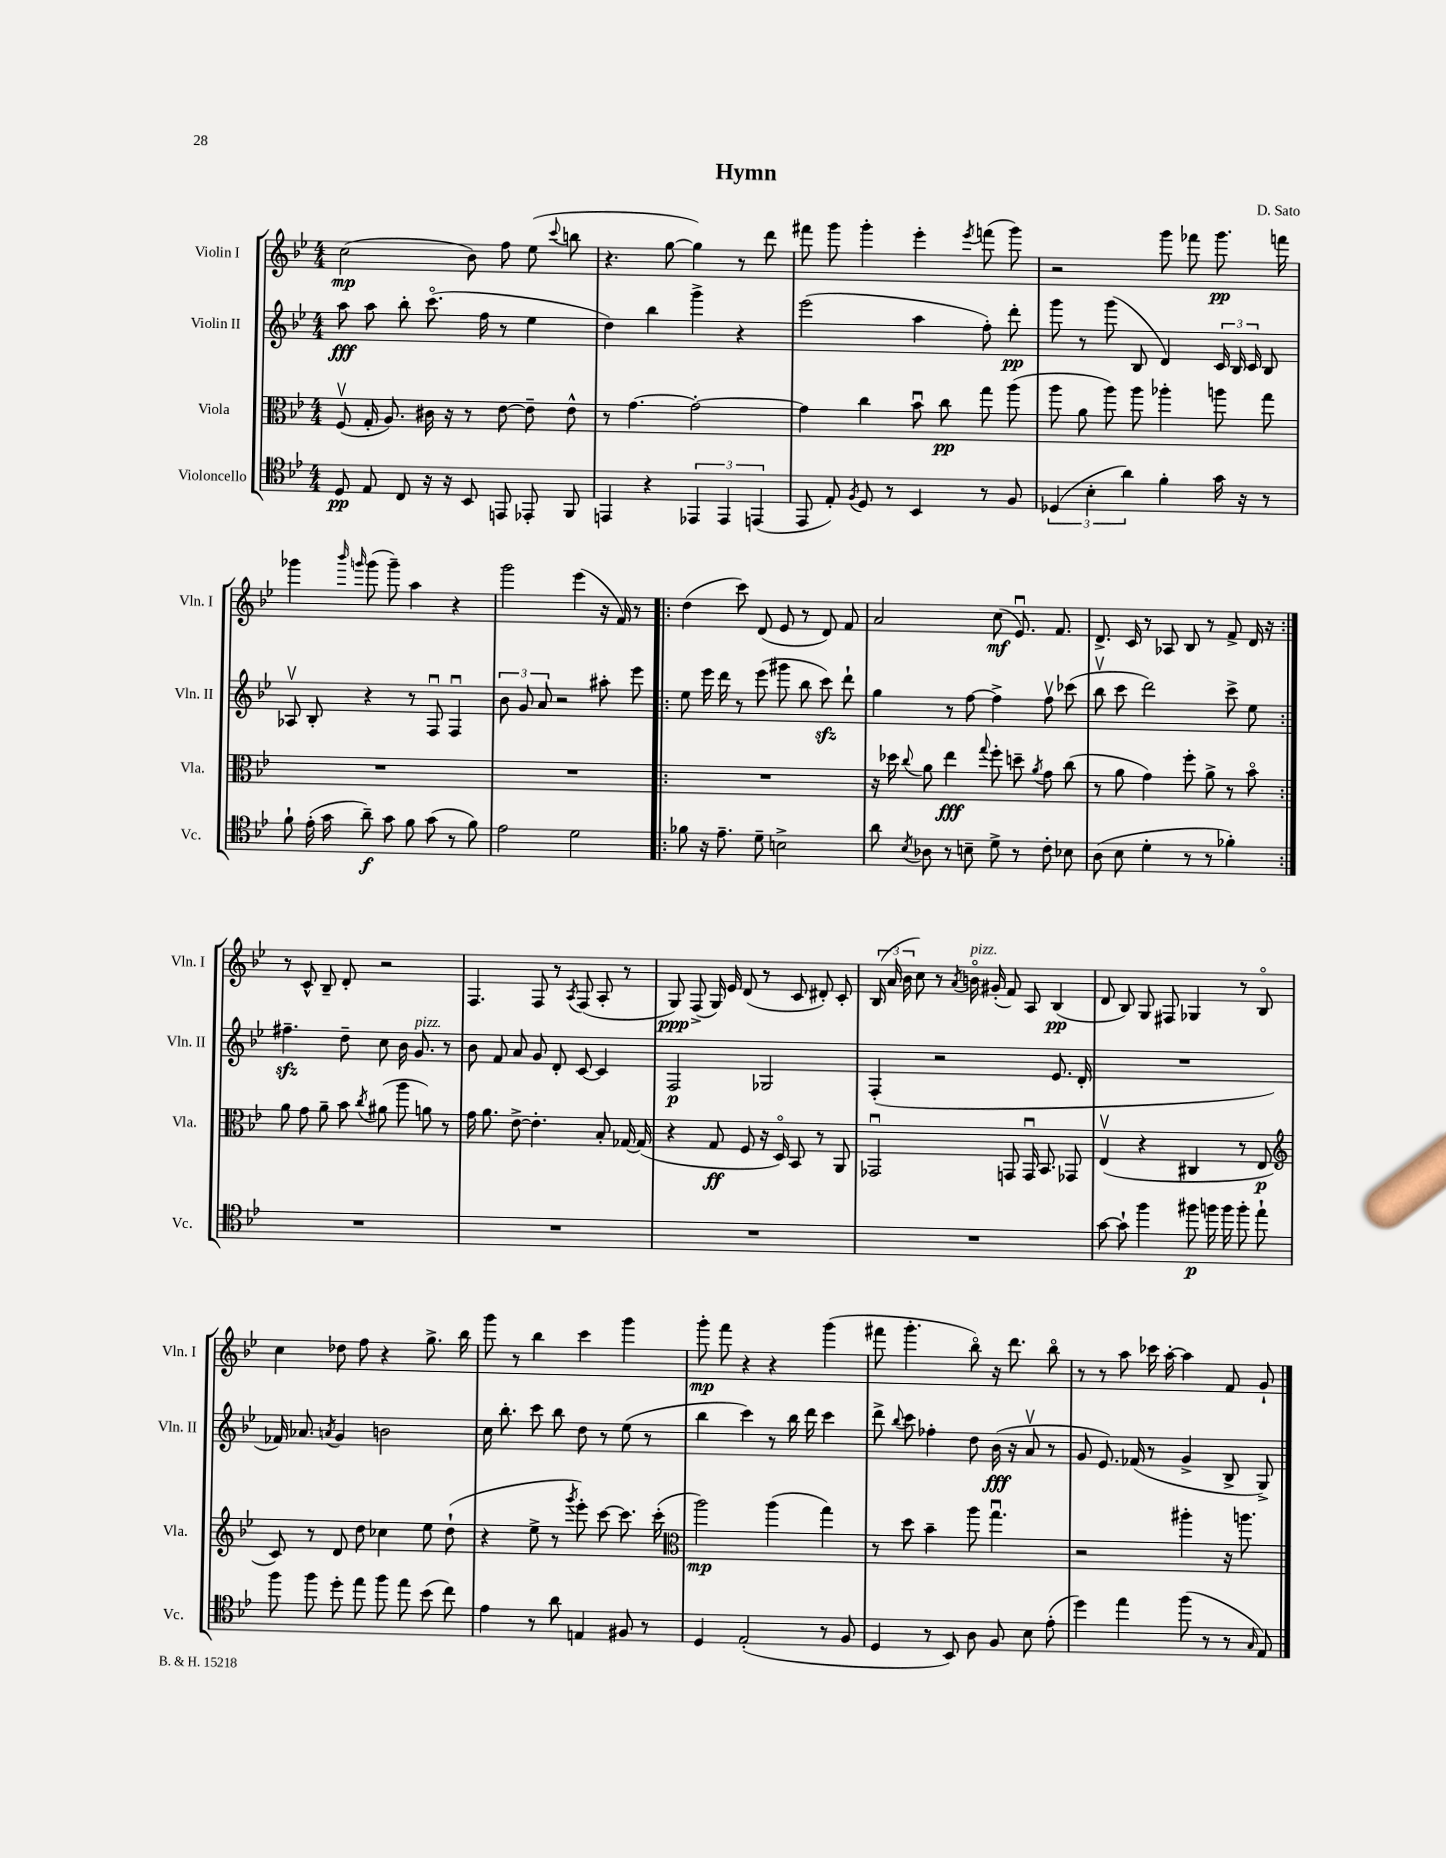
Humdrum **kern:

**kern	**dynam	**kern	**dynam	**kern	**dynam	**kern	**dynam
*part4	*part4	*part3	*part3	*part2	*part2	*part1	*part1
*staff4	*staff4	*staff3	*staff3	*staff2	*staff2	*staff1	*staff1
*I"Violoncello	*	*I"Viola	*	*I"Violin II	*	*I"Violin I	*
*I'Vc.	*	*I'Vla.	*	*I'Vln. II	*	*I'Vln. I	*
*clefC4	*	*clefC3	*	*clefG2	*	*clefG2	*
*k[b-e-]	*	*k[b-e-]	*	*k[b-e-]	*	*k[b-e-]	*
*M4/4	*	*M4/4	*	*M4/4	*	*M4/4	*
=1	=1	=1	=1	=1	=1	=1	=1
8D/	pp	(8Fv/	.	8aa\	fff	(2cc\	mp
8E-/	.	16G'/	.	8aa\	.	.	.
.	.	8.A/)	.	.	.	.	.
8C/	.	.	.	8bb-'\	.	.	.
16r	.	16c#X\	.	(8.ccc\	.	.	.
16r	.	16r	.	.	.	.	.
8BB-/	.	8r	.	.	.	8b-\)	.
.	.	.	.	16ff\	.	.	.
8EEn/	.	[8e-\	.	8r	.	8ff\	.
8EE-X'/	.	8e-~\]	.	4ee-\	.	(8ee-\	.
.	.	.	.	.	.	8qqccc/	.
8FF/	.	8e-^^\	.	.	.	8bbn\	.
=2	=2	=2	=2	=2	=2	=2	=2
4EEn/	.	8r	.	4dd\)	.	4.r	.
.	.	[4.g\	.	.	.	.	.
4r	.	.	.	4bb-\	.	.	.
.	.	.	.	.	.	[8gg\	.
6EE-X/	.	2g'\_	.	4ggg^\	.	4gg\])	.
6EE-/	.	.	.	.	.	.	.
.	.	.	.	4r	.	8r	.
(6EEn/	.	.	.	.	.	.	.
.	.	.	.	.	.	8ddd\	.
=3	=3	=3	=3	=3	=3	=3	=3
8EE-/	.	4g\]	.	(2eee-\	.	8fff#X\	.
8E-'/)	.	.	.	.	.	8ggg\	.
8qF/	.	.	.	.	.	.	.
8D/	.	4cc\	.	.	.	4ggg'\	.
8r	.	.	.	.	.	.	.
4BB-/	.	8b-u\	.	4aa\	.	4eee-'\	.
.	.	8cc\	pp	.	.	.	.
.	.	.	.	.	.	8qeee-/	.
8r	.	8gg\	.	8ff'\)	.	(8fffn\	.
8F/	.	(8aa\	.	8ddd'\	pp	8ggg\)	.
=4	=4	=4	=4	=4	=4	=4	=4
(6D-X/	.	8aa\	.	8ggg\	.	2r	.
.	.	8a\	.	8r	.	.	.
6B-'\	.	.	.	.	.	.	.
.	.	8aa\)	.	(8ggg\	.	.	.
6a\)	.	.	.	.	.	.	.
.	.	8aa\	.	8B-/	.	.	.
4f'\	.	4aa-X'\	.	4d/)	.	8ggg\	.
.	.	.	.	.	.	8fff-X\	.
16g\	.	8aan\	.	24c/	.	8.ggg\	pp
.	.	.	.	24B-/	.	.	.
16r	.	.	.	.	.	.	.
.	.	.	.	24c/	.	.	.
8r	.	8gg\	.	8B-/	.	.	.
.	.	.	.	.	.	16fffn\	.
!!LO:LB:g=z
=5	=5	=5	=5	=5	=5	=5	=5
8f`\	.	1r	.	8A-Xv/	.	4ggg-X\	.
(16e-'\	.	.	.	8B-'/	.	.	.
16g\	.	.	.	.	.	.	.
.	.	.	.	.	.	16qqbbb-/	.
.	.	.	.	.	.	16qqgggn/	.
8a~\)	f	.	.	4r	.	(8ggg\	.
8g\	.	.	.	.	.	8ggg~\)	.
8f\	.	.	.	8r	.	4aa\	.
(8g\	.	.	.	8Fu/	.	.	.
8r	.	.	.	4Fu/	.	4r	.
8f\)	.	.	.	.	.	.	.
=6	=6	=6	=6	=6	=6	=6	=6
2e-\	.	1r	.	12b-\	.	2ggg\	.
.	.	.	.	12g/	.	.	.
.	.	.	.	12a/	.	.	.
.	.	.	.	2r	.	.	.
2d\	.	.	.	.	.	(4eee-\	.
.	.	.	.	8aa#X'\	.	16r	.
.	.	.	.	.	.	16f/)	.
.	.	.	.	8eee-\	.	8r	.
=7!|:	=7!|:	=7!|:	=7!|:	=7!|:	=7!|:	=7!|:	=7!|:
8f-X\	.	1r	.	8ee-\	.	(4dd\	.
16r	.	.	.	16eee-\	.	.	.
8.e-~\	.	.	.	16ddd\	.	.	.
.	.	.	.	8r	.	8ccc\)	.
8d~\	.	.	.	(8eee-\	.	(8d/	.
2Bn^\	.	.	.	8ggg#X\	.	8e-/	.
.	.	.	.	8bb-\	.	8r	.
.	.	.	.	8ccczz\)	.	8d/)	.
.	.	.	.	8ddd`\	.	8f/	.
=8	=8	=8	=8	=8	=8	=8	=8
8a\	.	16r	.	4gg\	.	2a/	.
.	.	16dd-X\	.	.	.	.	.
8qB-/	.	8qqcc/	.	.	.	.	.
8A-X\	.	8a\	.	.	.	.	.
8r	.	4ee-\	fff	8r	.	.	.
8Bn~\	.	.	.	[8ff\	.	.	.
.	.	8qqgg/	.	.	.	.	.
8d^\	.	8ff'\	.	4ff^\]	.	(8cc\	mf
8r	.	8ddn~\	.	.	.	8.e-u/)	.
.	.	8qa/	.	.	.	.	.
8c'\	.	8g\	.	8ffv\	.	.	.
.	.	.	.	.	.	8.f/	.
8B-X\	.	(8cc\	.	(8ccc-X\	.	.	.
=9	=9	=9	=9	=9	=9	=9	=9
(8A\	.	8r	.	8bb-v\	.	8.d^/	.
8B-\	.	8a\	.	8ccc\	.	.	.
.	.	.	.	.	.	16c/	.
4d'\	.	4g\)	.	2ddd\)	.	8r	.
.	.	.	.	.	.	8A-X/	.
8r	.	8ff'\	.	.	.	8B-/	.
8r	.	8a^\	.	.	.	8r	.
4f-X'\)	.	8r	.	8ccc^\	.	8f^/	.
.	.	8b-\	.	8ee-\	.	16d/	.
.	.	.	.	.	.	16r	.
!!LO:LB:g=z
=10:|!	=10:|!	=10:|!	=10:|!	=10:|!	=10:|!	=10:|!	=10:|!
1r	.	8a\	.	4.ff#Xzz~\	.	8r	.
.	.	8g\	.	.	.	8c^^/	.
.	.	8a~\	.	.	.	8B-~/	.
.	.	8b-\	.	8dd~\	.	8d'/	.
.	.	8qcc/	.	.	.	.	.
.	.	(8a#X\	.	8cc\	.	2r	.
.	.	8aa\	.	16b-\	.	.	.
!	!	!	!	!LO:TX:a:i:t=pizz.	!	!	!
.	.	.	.	8.g/	.	.	.
.	.	8an\)	.	.	.	.	.
.	.	8r	.	8r	.	.	.
=11	=11	=11	=11	=11	=11	=11	=11
1r	.	16g\	.	8b-\	.	4.F/	.
.	.	8.a\	.	.	.	.	.
.	.	.	.	8f/	.	.	.
.	.	[8e-^\	.	8a/	.	.	.
.	.	4.e-'\]	.	8g/	.	8F/	.
.	.	.	.	8d'/	.	8r	.
.	.	.	.	.	.	8qA/	.
.	.	.	.	[8c/	.	(8F/	.
.	.	8B-'/	.	4c/]	.	8A'/	.
.	.	[16G-X/	.	.	.	8r	.
.	.	(16G-/]	.	.	.	.	.
=12	=12	=12	=12	=12	=12	=12	=12
1r	.	4r	.	2F/	p	8G/)	ppp
.	.	.	.	.	.	(8F^/	.
.	.	8G/	ff	.	.	16G/)	.
.	.	.	.	.	.	16e-/	.
.	.	8F/	.	.	.	(8d/	.
.	.	16r	.	2G-X/	.	8r	.
.	.	16D/)	.	.	.	.	.
.	.	8BB-/	.	.	.	8c/	.
.	.	8r	.	.	.	8d#X'/)	.
.	.	8AA/	.	.	.	8c'/	.
=13	=13	=13	=13	=13	=13	=13	=13
1r	.	2GG-Xu/	.	(4F'/	.	(24B-/	.
.	.	.	.	.	.	24a/	.
.	.	.	.	.	.	24b-\	.
.	.	.	.	.	.	8cc\)	.
.	.	.	.	2r	.	8r	.
.	.	.	.	.	.	8qa/	.
!	!	!	!	!	!	!LO:TX:a:i:t=pizz.	!
.	.	.	.	.	.	16bn\	.
.	.	.	.	.	.	(16g#X'/	.
.	.	8GGn/	.	.	.	8f/)	.
.	.	16GGu/	.	.	.	8A/	.
.	.	8.BB-/	.	.	.	.	.
.	.	.	.	8.e-/	.	(4B-/	pp
.	.	8GG-X/	.	.	.	.	.
.	.	.	.	16d'/	.	.	.
=14	=14	=14	=14	=14	=14	=14	=14
[8g\	.	(4E-v/	.	1r	.	8d/	.
8g`\]	.	.	.	.	.	8B-/)	.
4ff\	.	4r	.	.	.	8G/	.
.	.	.	.	.	.	8F#X/	.
8ff#X\	p	4C#X/	.	.	.	4G-X/	.
16ffn\	.	.	.	.	.	.	.
16ff\	.	.	.	.	.	.	.
8ff'\	.	8r	.	.	.	8r	.
8ee-`\	.	8E-/	p	.	.	8B-/	.
!!LO:LB:g=z
=15	=15	=15	=15	=15	=15	=15	=15
*	*	*clefG2	*	*	*	*	*
8ff\	.	8c/)	.	16f-X/)	.	4cc\	.
.	.	.	.	8.a-X/	.	.	.
8ff\	.	8r	.	.	.	.	.
.	.	.	.	8qan/	.	.	.
8dd'\	.	8d/	.	4g/	.	8dd-X\	.
8ee-\	.	8dd\	.	.	.	8ff\	.
8ff\	.	4cc-X\	.	2bn\	.	4r	.
8ee-\	.	.	.	.	.	.	.
(8b-\	.	8ee-\	.	.	.	8.gg^\	.
8cc\)	.	(8dd`\	.	.	.	.	.
.	.	.	.	.	.	16bb-\	.
=16	=16	=16	=16	=16	=16	=16	=16
4e-\	.	4r	.	16cc\	.	8ggg\	.
.	.	.	.	8.bb-'\	.	.	.
.	.	.	.	.	.	8r	.
8r	.	8ee-^\	.	8ccc\	.	4bb-\	.
8a\	.	8r	.	8bb-\	.	.	.
.	.	8qggg/	.	.	.	.	.
4En/	.	8eee-'\)	.	8dd\	.	4ccc\	.
.	.	[8ccc\	.	8r	.	.	.
8F#X/	.	8.ccc\]	.	(8ee-\	.	4ggg\	.
8r	.	.	.	8r	.	.	.
.	.	(16ccc'\	.	.	.	.	.
=17	=17	=17	=17	=17	=17	=17	=17
*	*	*clefC3	*	*	*	*	*
4D/	.	2aa\)	mp	4bb-\	.	8ggg'\	mp
.	.	.	.	.	.	8fff\	.
(2E-'/	.	.	.	4ccc\)	.	4r	.
.	.	(4aa\	.	8r	.	4r	.
.	.	.	.	16bb-\	.	.	.
.	.	.	.	16ddd\	.	.	.
8r	.	4gg\)	.	4ccc\	.	(4ggg\	.
8F/	.	.	.	.	.	.	.
=18	=18	=18	=18	=18	=18	=18	=18
4D/	.	8r	.	8ddd^\	.	8fff#X\	.
.	.	.	.	8qqbb-/	.	.	.
.	.	8dd\	.	8ccc\	.	4.ggg'\	.
8r	.	4b-~\	.	4ff-X'\	.	.	.
8BB-/)	.	.	.	.	.	.	.
8A\	.	8aa\	.	8dd\	.	8bb-\)	.
8F/	.	4.ggu\	.	(16b-\	fff	16r	.
.	.	.	.	16r	.	8.ddd\	.
8B-\	.	.	.	8av/	.	.	.
(8e-'\	.	.	.	8r	.	8bb-\	.
=19	=19	=19	=19	=19	=19	=19	=19
4dd\)	.	2r	.	8g/	.	8r	.
.	.	.	.	8.e-/)	.	8r	.
4ee-\	.	.	.	.	.	8aa\	.
.	.	.	.	(16f-X/	.	.	.
.	.	.	.	8r	.	16ccc-X\	.
.	.	.	.	.	.	[16aa'\	.
(8ff\	.	4aa#X'\	.	4g^/	.	4aa\]	.
8r	.	.	.	.	.	.	.
8r	.	16r	.	8B-^/	.	8f/	.
.	.	8.aan\	.	.	.	.	.
16qqG/	.	.	.	.	.	.	.
8E-/)	.	.	.	8G^/)	.	8g`/	.
==	==	==	==	==	==	==	==
*-	*-	*-	*-	*-	*-	*-	*-
